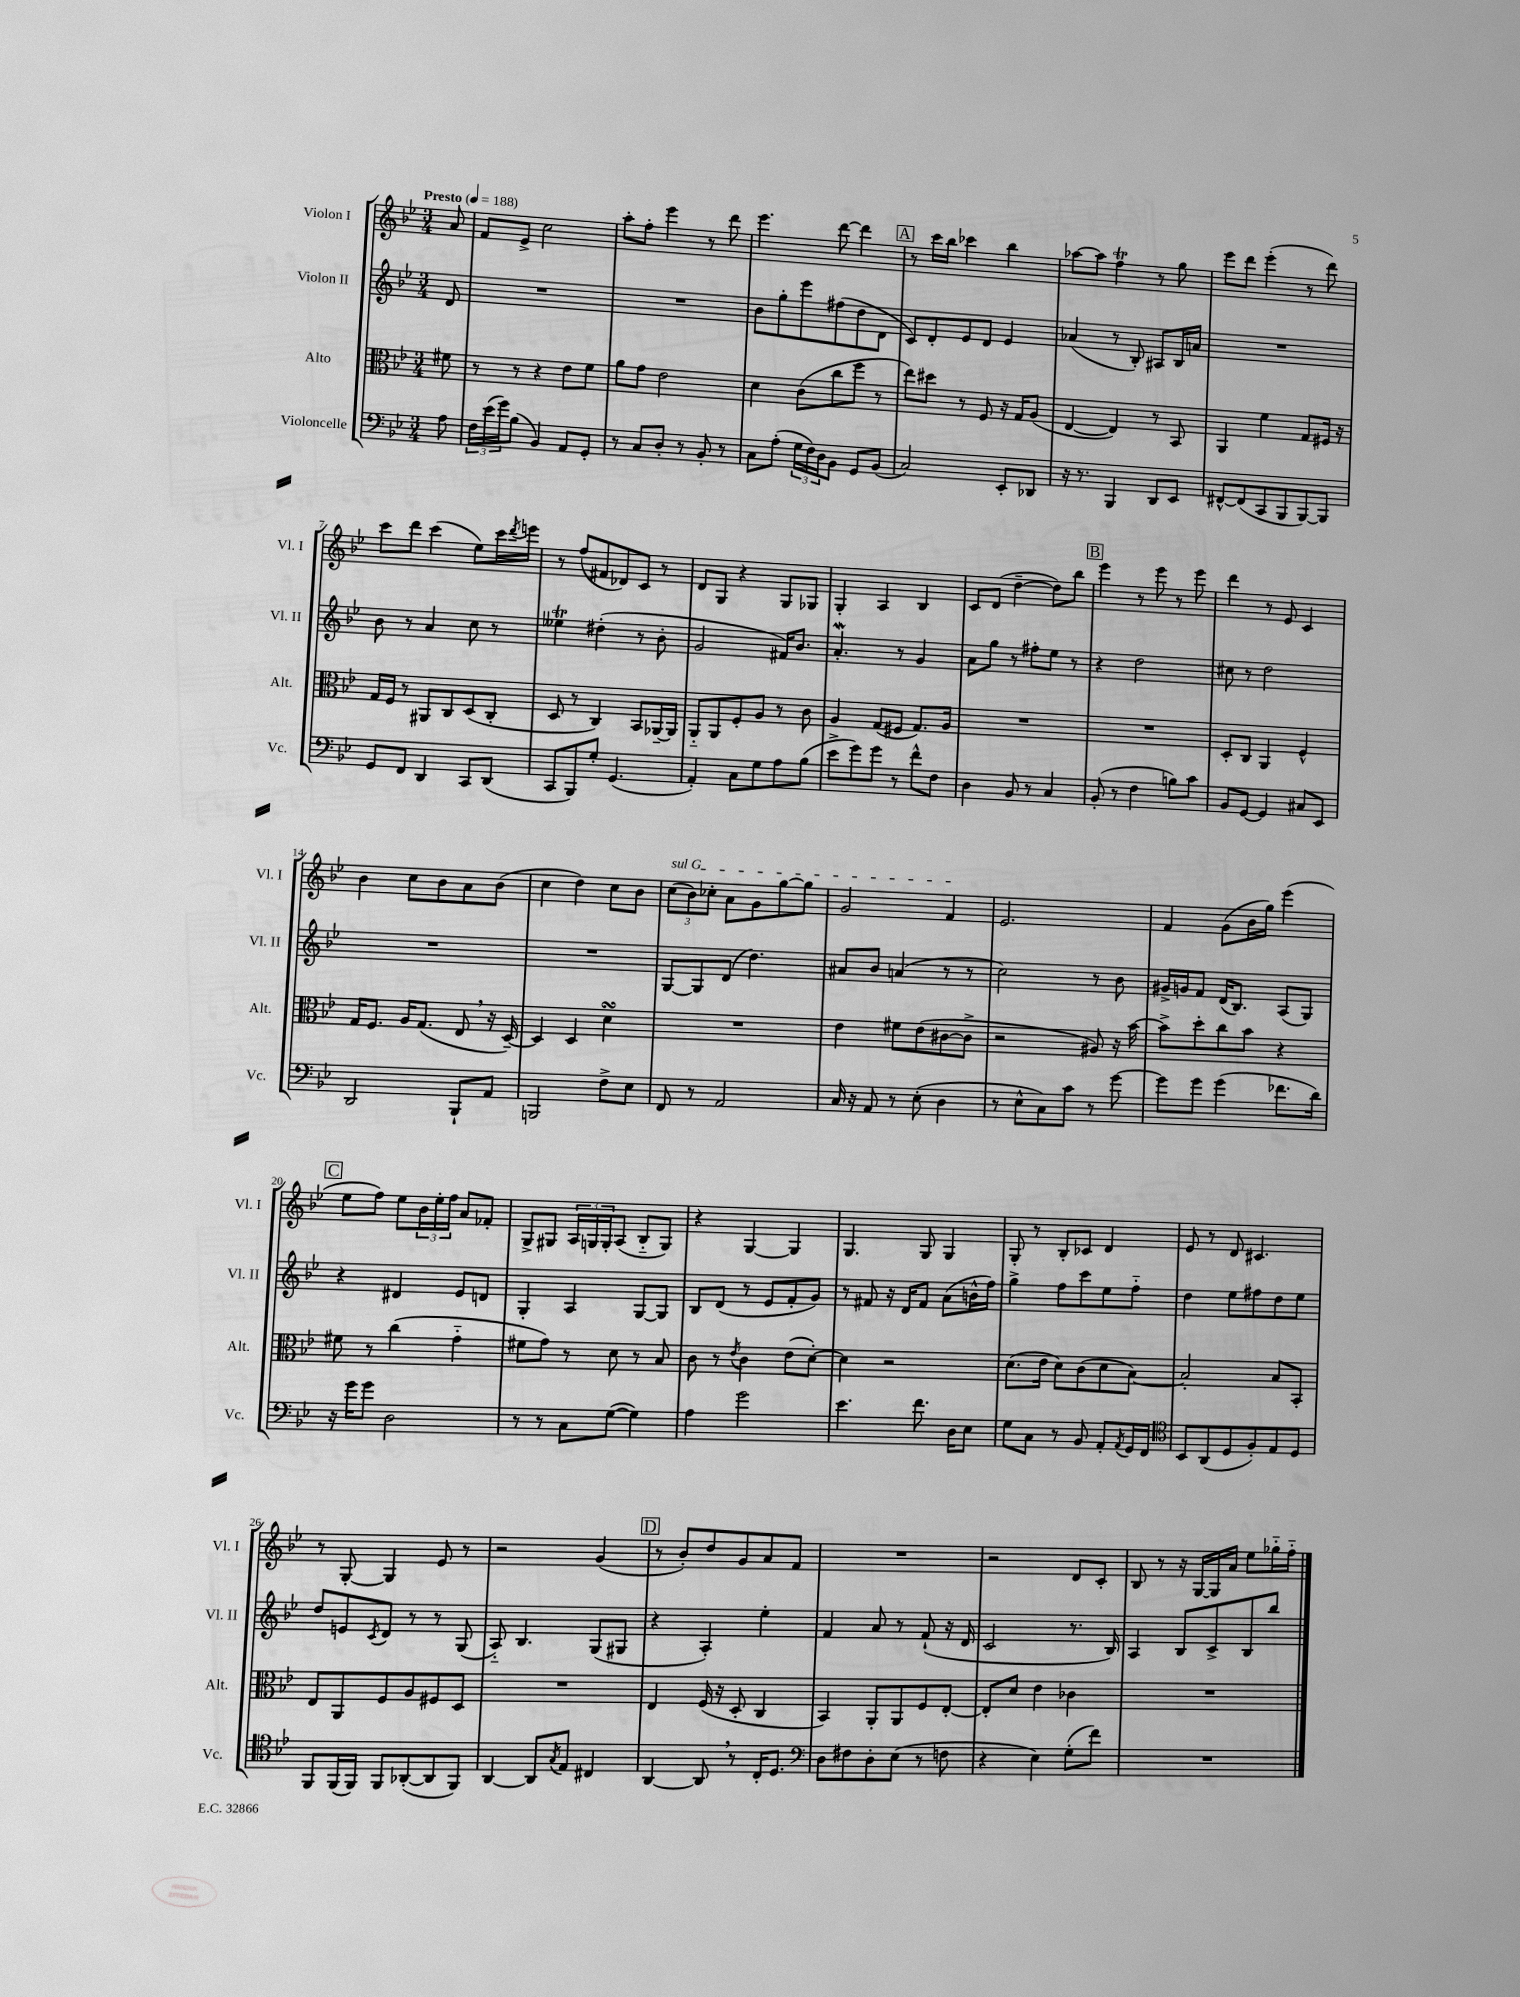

**kern	**kern	**kern	**kern
*staff4	*staff3	*staff2	*staff1
*clefF4	*clefC3	*clefG2	*clefG2
*k[b-e-]	*k[b-e-]	*k[b-e-]	*k[b-e-]
*M3/4	*M3/4	*M3/4	*M3/4
*MM188	*MM188	*MM188	*MM188
8A	8f#	8d	8a
=	=	=	=
24F	8r	2.r	8f
(24e-	.	.	.
24g)	.	.	.
(8B-	8r	.	8e-^
4BB-)	4r	.	2cc
8AA	8e-	.	.
8GG'	8f	.	.
=	=	=	=
8r	8a	2.r	8aa'
8C	8g	.	8ff'
8D'	2e-	.	4eee-
8r	.	.	.
8BB-'	.	.	8r
8r	.	.	8ddd
=	=	=	=
8C	4d	8b-	4.eee-
(8A'	.	8gg'	.
24G	(8c	8eee-	.
24F)	.	.	.
24D	.	.	.
8BB-	8cc	(8ff#	[8ddd
8GG	8ff	8dd	4ddd]
(8BB-	8r	8d	.
=	=	=	=
2C)	8ee-)	8c)	8r
.	8dd#	8d'	16ccc
.	.	.	16bb-
.	8r	8e-	4ccc-
.	8F	8d	.
8EE-'	16r	4e-	4bb-
.	16G	.	.
8DD-	(8A	.	.
=	=	=	=
16r	[4E-	(4a-	[8aa-
8.r	.	.	.
.	.	.	8aa-]
4BBB-	4E-])	8r	4ff
.	.	8B-')	.
8DD	8r	8A#	8r
8EE-	8BB-	16B-	8gg
.	.	16a	.
=	=	=	=
[8FF#^^	4AA	2.r	8eee-
(8FF#]	.	.	8ddd
8CC	4f	.	(4eee-'
8BBB-	.	.	.
[8BBB-)	8G	.	8r
8BBB-]	16F#	.	8ddd)
.	16r	.	.
=	=	=	=
8GG	16G	8b-	8ccc
.	16F	.	.
8FF	8r	8r	8ddd
4DD	8AA#	4a	(4ccc
.	8C	.	.
8CC	(8D	8cc	8ee-)
(8DD	8C'	8r	16ccc
.	.	.	8qddd
.	.	.	16eee
=	=	=	=
8CC	8D	4ee--	8r
8BBB-)	8r	.	(8ff
8G'	4C)	(4dd#'	8f#
(4.GG	.	.	8d-)
.	8BB-	8r	8c
.	[16AA-~	8b-'	8r
.	16AA-]	.	.
=	=	=	=
4AA')	8AA'~	2g	8d
.	8AA	.	8G
8C	8F'	.	4r
8G	8A	.	.
8A	8r	16f#)	8G
.	.	8.b-	.
(8B-	8c	.	8G-
=	=	=	=
8e-^	4A	4.a'	4G'
8g)	.	.	.
8g	(8G	.	4A
8r	8F#	8r	.
8f^^	8.G)	4g	4B-
8F	.	.	.
.	16A	.	.
=	=	=	=
4D	2.r	8a	8c
.	.	8gg	(8d
8BB-	.	8r	[4dd~
8r	.	8ff#'	.
4C	.	8ee-	8dd])
.	.	8r	8bb-
=	=	=	=
(8BB-'	2.r	4r	4eee-
8r	.	.	.
4F	.	2dd	8r
.	.	.	8eee-
8B)	.	.	8r
8c	.	.	8eee-
=	=	=	=
8BB-	8D'	8cc#	4ddd
[8GG	8C	8r	.
4GG]	4AA	2dd	8r
.	.	.	8e-
8C#	4F^^	.	4c
8EE-	.	.	.
=	=	=	=
2DD	16G	2.r	4b-
.	8.F	.	.
.	16A	.	8cc
.	(8.G	.	.
.	.	.	8b-
8BBB-`	8E-	.	8a
8AA	16r	.	(8b-
.	[16D~)	.	.
=	=	=	=
2BBB	4D]	2.r	4cc
.	4D	.	4dd)
8F^	4d	.	8cc
8E-	.	.	8b-
=	=	=	=
8FF	2.r	[8G	(12cc
.	.	.	12b-)
8r	.	8G]	.
.	.	.	12cc-'
2AA	.	(8d	8a
.	.	4.dd)	8g
.	.	.	[8gg
.	.	.	8gg]
=	=	=	=
16C	4e-	8a#	2g
16r	.	.	.
8AA	.	8b-	.
8r	8f#	(4a	.
(8E-'	(8e-	.	.
4D	[8c#	8r	4f
.	8c#^]	8r	.
=	=	=	=
8r	2r	2cc)	2.e-
8E-^^	.	.	.
8C)	.	.	.
8c	.	.	.
8r	8A#)	8r	.
[8g	16r	8b-	.
.	[16b-	.	.
=	=	=	=
8g]	8b-^]	16g#^	4f
.	.	16g	.
8g	8dd'	8f	.
(4g	8cc	(16d	(8g
.	.	8.B-)	.
.	8b-	.	16b-
.	.	.	16gg)
8.f-	4r	(8A	(4eee-
.	.	8G)	.
16d)	.	.	.
=	=	=	=
16r	8f#	4r	8ee-
16g	.	.	.
8g	8r	.	8ff)
2D	(4cc	4d#	8ee-
.	.	.	24b-
.	.	.	24ee-'
.	.	.	24ff
.	4g'~	8e-	8a
.	.	8d	8f-'
=	=	=	=
8r	8f#	4G'	8G^
8r	8g)	.	8G#
8C	8r	4A	24A
.	.	.	24G
.	.	.	24G'
([8G	8d	.	(8A
4G])	8r	[8G	8B-'~
.	8B-	8G]	8G)
=	=	=	=
4A	8c	8B-	4r
.	8r	(8d	.
.	8qe-	.	.
2g	4c	8r	[4G
.	.	8e-	.
.	(8e-	8f'	4G]
.	[8d')	8g)	.
=	=	=	=
4.e-	4d]	8r	4.G
.	.	8f#	.
.	2r	16r	.
.	.	16d	.
8.f	.	8f#	8G
.	.	(8a	4G
16D	.	.	.
8E-	.	16b^^	.
.	.	16ff)	.
=	=	=	=
8G	(8.d	4gg^	8G'
8C	.	.	8r
.	16e-	.	.
8r	8d)	8ff	8B-'
8BB-	(8c	8ccc	8c-
8AA'	8d	8ee-	4d
8qAA	.	.	.
16GG	[8B-)	8ff'~	.
16FF	.	.	.
=	=	=	=
*clefC4	*	*	*
8BB-	2B-']	4dd	8e-
(8AA	.	.	8r
8D	.	8ee-	8d
8F')	.	8ff#	4.c#
8E-	8B-	8dd	.
8D	8BB-'	8ee-	.
=	=	=	=
8FF	8E-	8dd	8r
(16FF	8AA	8e	[8G'
16FF)	.	.	.
.	.	8qc	.
8FF	8F	8d	4G]
([8AA-'	8A	8r	.
8AA-]	8F#	8r	8e-
8FF)	8D	(8G	8r
=	=	=	=
[4AA	2.r	8A'~)	2r
.	.	4.B-	.
8AA]	.	.	.
8qG	.	.	.
8E-	.	.	.
4C#	.	(8G	(4g
.	.	8G#	.
=	=	=	=
[4AA	4E-	4r	8r
.	.	.	8b-')
8AA]	(16F	4A')	8dd
.	16r	.	.
8r	8D'	.	8g
16C'	4C	4ee-'	8a
8.D	.	.	.
.	.	.	8f
=	=	=	=
*clefF4	*	*	*
8D	4BB-)	4f	2.r
8F#	.	.	.
8D'	8AA'	8a	.
(8E-	8AA	8r	.
8r	8F	(8f`	.
8F	[8E-'	16r	.
.	.	16d	.
=	=	=	=
4r	8E-']	2c	2r
.	8d	.	.
4E-)	4e-	.	.
(8G'	4c-	8.r	8d
8f)	.	.	8c'
.	.	16B-)	.
=	=	=	=
2.r	2.r	4A	8B-
.	.	.	8r
.	.	8B-	16r
.	.	.	[16G
.	.	8c^	16G]
.	.	.	16a
.	.	8B-	8ee-
.	.	8bb-	16gg-'~
.	.	.	16ff'~
==	==	==	==
*-	*-	*-	*-
